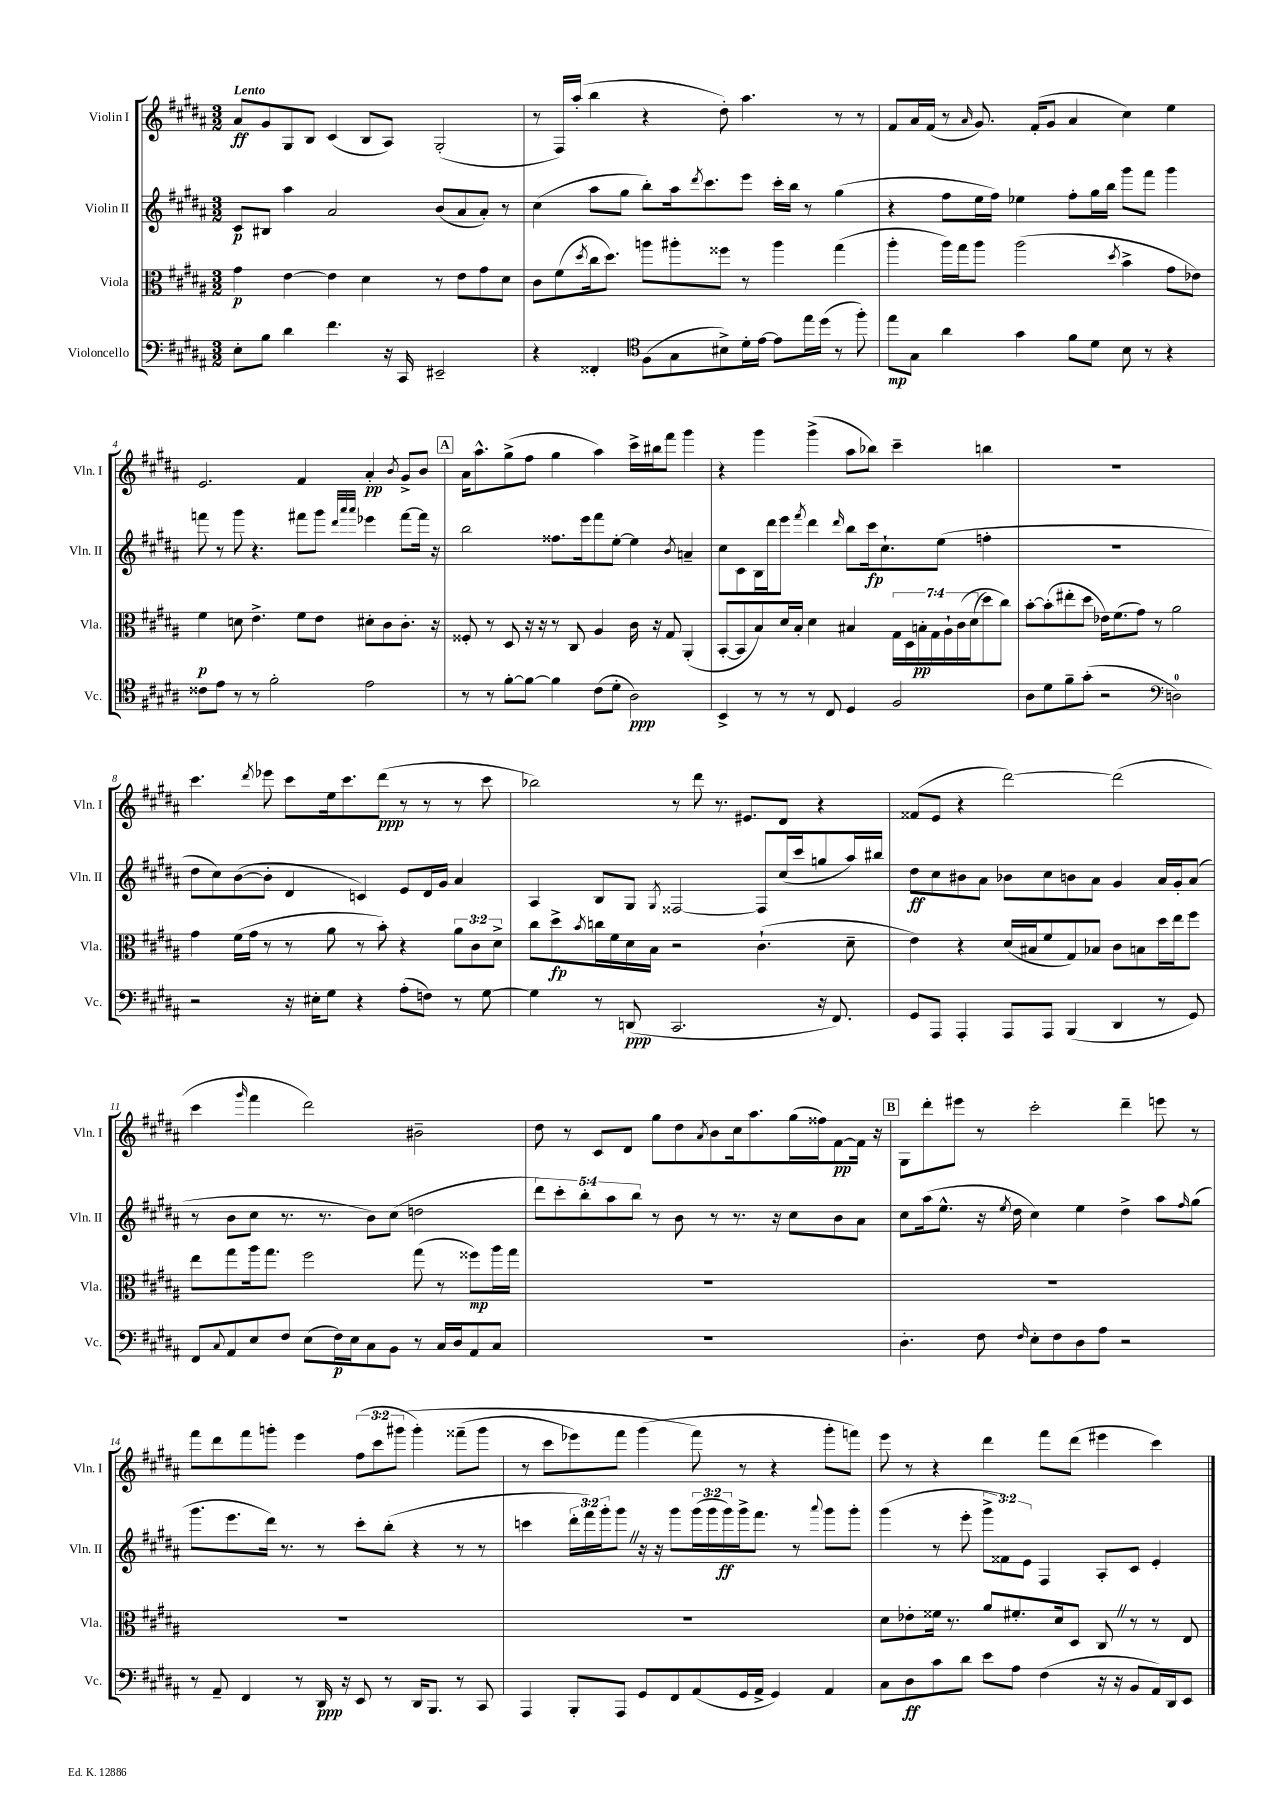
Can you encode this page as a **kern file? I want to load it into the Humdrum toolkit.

**kern	**kern	**kern	**kern
*staff4	*staff3	*staff2	*staff1
*clefF4	*clefC3	*clefG2	*clefG2
*k[f#c#g#d#a#]	*k[f#c#g#d#a#]	*k[f#c#g#d#a#]	*k[f#c#g#d#a#]
*M3/2	*M3/2	*M3/2	*M3/2
8E'	4g#	8c#	8a#
8B	.	8B#	8g#
4d#	[4e	4aa#	8G#
.	.	.	8B
4.f#	4e]	2a#	(4c#
.	4d#	.	8B
16r	.	.	8A#)
16CC#	.	.	.
2EE#~	8r	(8b	(2G#'
.	8e	8a#	.
.	8g#	8a#')	.
.	8d#	8r	.
=	=	=	=
4r	8c#	(4cc#	8r
.	(8f#	.	16F#)
.	.	.	(16aa#'
.	8qdd#	.	.
4FF##'	16cc#	8aa#	4bb
.	8.dd#)	.	.
.	.	8gg#	.
*clefC4	*	*	*
(8F#	8aa	8bb')	4r
8G#	8aa#'	16aa#	.
.	.	8qddd#	.
.	.	8.ccc#	.
8B#^)	8ff##	.	8dd#')
16d#'	8r	8eee	4.aa#
[16e	.	.	.
8e]	4aa#	16ccc#'	.
.	.	16bb	.
16ee	.	8r	.
(16dd#	.	.	.
8r	(4gg#	(4gg#	8r
8ff#')	.	.	8r
=	=	=	=
8ee	4aa#'	4r	8f#
8G#	.	.	16a#
.	.	.	(16f#
4a#	16aa#)	8ff#	8r
.	16gg#	.	.
.	.	.	16qqa#
.	8aa#	16ee	8.g#)
.	.	16ff#)	.
4g#	(2aa#	4ee-	.
.	.	.	(16f#'
.	.	.	8g#
8f#	.	8ff#'	4a#
8d#	.	16gg#	.
.	.	16bb	.
.	8qdd#	.	.
8B	4b^	8ggg#	4cc#)
8r	.	8fff#	.
4r	8g#	4ggg#	4ee
.	8e-)	.	.
=	=	=	=
8c##	4f#	8fff	2.e
8e	.	8r	.
8r	8d	8ggg#	.
8r	4.e^	4.r	.
2f#'	.	.	.
.	8f#	8fff#	4f#
.	8e	8ggg#	.
.	.	32qqddd#	.
.	.	32qqaaa#	.
.	.	32qqaaa#	.
2e	8d#'	4eee-	4a#'
.	8c#	.	.
.	.	.	8qb
.	8.c#'	[8fff#	8g#^
.	.	16fff#]	8b
.	16r	16r	.
=	=	=	=
8r	8F##'	2bb	16a#
.	.	.	8.aa#^^
8r	8r	.	.
[8f#'	8D#	.	(8gg#^
8f#_	16r	.	8ff#
.	16r	.	.
4f#]	8r	8.ff##	4gg#
.	8C#	.	.
.	.	16eee	.
(8c#	4A#	8fff#	4aa#)
8d#'	.	[8ee'	.
2A#)	16c#	4ee]	16ccc#^
.	16r	.	16bb#
.	8G#	.	8fff#
.	.	8qb	.
.	(4AA#'	4a~	4ggg#
=	=	=	=
4BB^	[8BB'	8cc#	4r
.	8BB]	8c#	.
8r	8B)	16B	4ggg#
.	.	16ddd#	.
8r	16d#	8eee	.
.	16B'	.	.
.	.	8qfff#	.
8r	4d#	4ddd#	(4ggg#^
8C#	.	.	.
.	.	16qqddd#	.
4D#	4B#	8bb	8aa#
.	.	16ccc#	8bb-)
.	.	8.cc#`	.
2F#	28G#	.	4ccc#~
.	28D#	.	.
.	28B'	.	.
.	28G#	.	.
.	.	(8ee	.
.	28A#`	.	.
.	&(28c#	.	.
.	(28d#	.	.
.	8dd#)	4ff'	4bb
.	8cc#&)	.	.
=	=	=	=
8A#	[8b'	1.r	1.r
8d#	(8b']	.	.
8f#~	8ee#'	.	.
(8g#'	8dd#	.	.
2r	16e-)	.	.
.	(8.f#	.	.
.	8g#)	.	.
.	8r	.	.
*clefF4	*	*	*
2D)	2a#	.	.
=	=	=	=
2r	4g#	8dd#	4.ccc#
.	.	8cc#)	.
.	(16f#	([8b	.
.	16g#	.	.
.	.	.	8qddd#
.	8r	8b']	8eee-
16r	8r	4d#	8ccc#
16E#'	.	.	.
8G#	8a#	.	16ee
.	.	.	8.ccc#
4r	8r	4c)	.
.	8b')	.	(8ddd#
(8A#'	4r	8e	8r
8F)	.	16d#	8r
.	.	16g#	.
8r	12a#	4a#	8r
.	12c#	.	.
[8G#	.	.	8ccc#
.	12d#^	.	.
=	=	=	=
4G#]	8cc#	4A#	2bb-)
.	8dd#^	.	.
.	8qb	.	.
8r	16cc	8B	.
.	16f#	.	.
(8DD	16d#	8G#	.
.	16B	.	.
.	.	8qG#	.
2.CC#	2r	[2F##	8r
.	.	.	8ddd#
.	.	.	8.r
.	.	.	8.e#
.	(4.c#`	8F##]	.
.	.	(16cc#	8d#
.	.	16ccc#	.
16r	.	8gg	4r
8.FF#)	.	.	.
.	8d#~	16aa#)	.
.	.	16bb#	.
=	=	=	=
8GG#	4e)	8dd#	(8f##
8AAA#	.	8cc#	8e
4AAA#'	4r	8b#	4r
.	.	8a#	.
8AAA#	(16d#	8b-	[2ddd#)
.	16B#	.	.
8AAA#	8f#	8cc#	.
(4BBB	8G#)	8b	.
.	8B-	8a#	.
4DD#	8c#	4g#	(2ddd#]
.	8B	.	.
8r	16dd#	16a#	.
.	16ee	16g#'	.
8GG#)	8ff#	(8a#	.
=	=	=	=
8FF#	8ee	8r	4ccc#
8qqC#	.	.	.
8AA#	8gg#	8b	.
.	.	.	16qqggg#
8E	16aa#	8cc#	4fff#
.	8.gg#	.	.
8F#	.	8.r	.
(8E	2ff#	.	2ddd#)
.	.	8.r	.
16F#)	.	.	.
16E	.	.	.
8C#	.	8b)	.
8BB	.	(8cc#	.
8r	(8gg#	2dd	2b#~
16C#	8r	.	.
16D#	.	.	.
8AA#	8ff##)	.	.
8C#	16aa#	.	.
.	16gg#	.	.
=	=	=	=
1.r	1.r	10ddd#)	8dd#
.	.	10ccc#'	.
.	.	.	8r
.	.	10bb'	.
.	.	.	8c#
.	.	10aa#	.
.	.	.	8d#
.	.	10bb	.
.	.	8r	8gg#
.	.	8b	8dd#
.	.	.	8qa#
.	.	8r	8b
.	.	8.r	16cc#
.	.	.	8.aa#
.	.	16r	.
.	.	8cc#	(16gg#
.	.	.	16ff##)
.	.	8b	[8f#
.	.	8a#	16f#]
.	.	.	16r
=	=	=	=
4.D#'	1.r	8cc#	8G#
.	.	(16aa#	8ddd#'
.	.	8.ee^^	.
.	.	.	8eee#
8F#	.	16r	8r
.	.	8qee	.
.	.	16dd#	.
16qqF#	.	.	.
8E'	.	4cc#)	2ccc#'
8F#	.	.	.
8D#	.	4ee	.
8A#	.	.	.
2r	.	4dd#^	4ddd#~
.	.	8aa#	8eee
.	.	16qqff#	.
.	.	(8gg#	8r
=	=	=	=
8r	1.r	8.ggg#	8fff#
8AA#~	.	.	8ddd#
.	.	8.eee	.
4FF#	.	.	8fff#
.	.	16ddd#)	8ggg'
.	.	8.r	.
8r	.	.	4eee
16DD#	.	8r	.
16r	.	.	.
8EE	.	8ccc#'	(12ff#
.	.	.	12ccc#
8r	.	(8bb'	.
.	.	.	&(12ggg#
16DD#	.	4r	4ggg#')
8.BBB	.	.	.
8r	.	8r	(8fff##~
8CC#	.	8r	8ggg#
=	=	=	=
4AAA#	1.r	4ccc	8r
.	.	.	8ccc#
8BBB'	.	24ddd#'	8eee-)
.	.	24fff#)	.
.	.	24ggg#'	.
8AAA#	.	8ggg#	8fff#
8GG#	.	16r	(4ggg#
.	.	16r	.
8FF#	.	8ggg#	.
(8AA#	.	(24ggg#	8fff#&)
.	.	24ggg#	.
.	.	24ggg#)	.
16GG#	.	16ggg#^	8r
16AA#^	.	8.fff#	.
4GG#)	.	.	4r
.	.	8r	.
.	.	8qqaaa#	.
4AA#	.	8ggg#	8ggg#'
.	.	8ggg#'	8fff)
=	=	=	=
8C#	8d#	(4ggg#	8eee
8D#	8e-'	.	8r
8c#	16f##	8r	4r
.	8.r	.	.
8d#	.	8eee'	.
8e	8a#	12ggg#^	4ddd#
.	.	12f##)	.
8A#	8.f#'	.	.
.	.	12e	.
(4F#	.	4F#	8fff#
.	16d#	.	.
.	8D#	.	(8ddd#
16r	8C#	8A#'	4eee#
16r	.	.	.
8BB	8r	8c#	.
16AA#)	8r	4e'	4ccc#)
16DD#	.	.	.
8EE	8E	.	.
==	==	==	==
*-	*-	*-	*-
